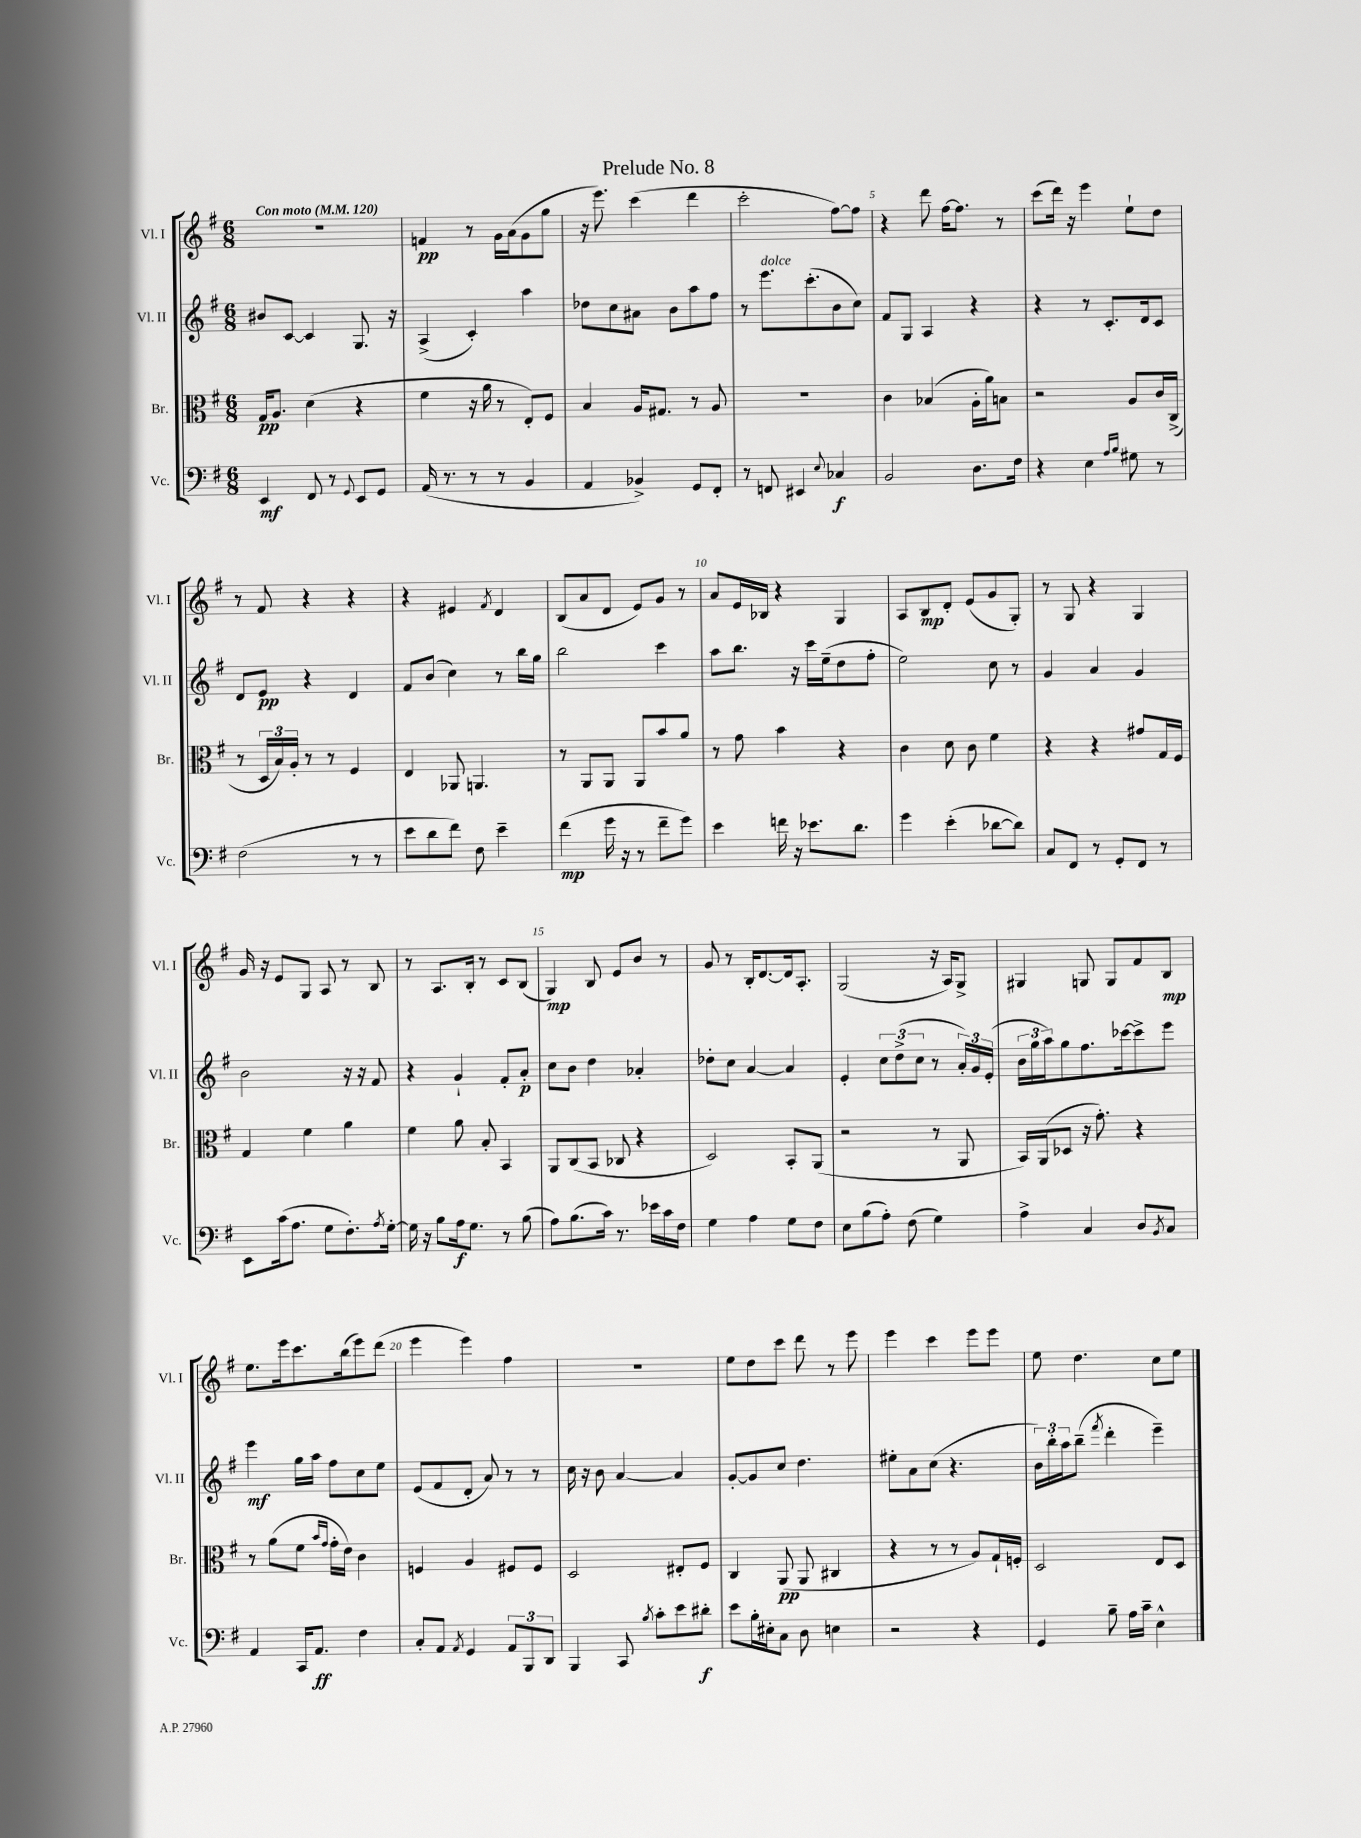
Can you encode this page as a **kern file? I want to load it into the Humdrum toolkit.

**kern	**dynam	**kern	**dynam	**kern	**dynam	**kern	**dynam
*part4	*part4	*part3	*part3	*part2	*part2	*part1	*part1
*staff4	*staff4	*staff3	*staff3	*staff2	*staff2	*staff1	*staff1
*I"Vc.	*	*I"Br.	*	*I"Vl. II	*	*I"Vl. I	*
*I'Vc.	*	*I'Br.	*	*I'Vl. II	*	*I'Vl. I	*
*clefF4	*	*clefC3	*	*clefG2	*	*clefG2	*
*k[f#]	*	*k[f#]	*	*k[f#]	*	*k[f#]	*
*M6/8	*	*M6/8	*	*M6/8	*	*M6/8	*
*MM120	*	*MM120	*	*MM120	*	*MM120	*
=1	=1	=1	=1	=1	=1	=1	=1
!	!	!	!	!	!	!LO:TX:a:B:t=Con moto	!
4EE/	mf	16G/KL	pp	8b#X/L	.	2.r	.
.	.	8.A/J	.	.	.	.	.
.	.	.	.	[8c/J	.	.	.
8FF#/	.	(4d\	.	4c/]	.	.	.
8r	.	.	.	.	.	.	.
8qqGG/	.	.	.	.	.	.	.
8EE/L	.	4r	.	8.G/	.	.	.
8GG/J	.	.	.	.	.	.	.
.	.	.	.	16r	.	.	.
=2	=2	=2	=2	=2	=2	=2	=2
(16AA/	.	4f#\	.	(4A^/	.	4fn/	pp
8.r	.	.	.	.	.	.	.
8r	.	16r	.	4c'/)	.	8r	.
.	.	16a\	.	.	.	.	.
8r	.	8r	.	.	.	16g\LL	.
.	.	.	.	.	.	(16a\J	.
4BB/	.	8E'/L)	.	4aa\	.	8g\	.
.	.	8F#/J	.	.	.	8gg\J	.
=3	=3	=3	=3	=3	=3	=3	=3
4AA/	.	4B/	.	8dd-X\L	.	16r	.
.	.	.	.	.	.	8.eee\)	.
.	.	.	.	8cc\	.	.	.
4BB-X^/)	.	16A/KL	.	8a#X\J	.	(4ccc\	.
.	.	8.G#X/J	.	.	.	.	.
.	.	.	.	8b\L	.	.	.
8GG/L	.	8r	.	8aa\	.	4ddd\	.
8FF#'/J	.	8A/	.	8ff#\J	.	.	.
=4	=4	=4	=4	=4	=4	=4	=4
8r	.	2.r	.	8r	.	2ccc'\	.
!	!	!	!	!LO:TX:a:i:t=dolce	!	!	!
8FFn/	.	.	.	8.eee\L	.	.	.
4EE#X/	.	.	.	.	.	.	.
.	.	.	.	(8.ccc'\	.	.	.
8qqE/	.	.	.	.	.	.	.
4C-X/	f	.	.	8b\	.	[8ff#\L)	.
.	.	.	.	8cc\J)	.	8ff#\J]	.
=5	=5	=5	=5	=5	=5	=5	=5
2BB/	.	4c\	.	8f#/L	.	4r	.
.	.	.	.	8G/J	.	.	.
.	.	(4B-X/	.	4A/	.	8ddd\	.
.	.	.	.	.	.	[16ff#\KL	.
.	.	.	.	.	.	8.ff#\J]	.
8.D\L	.	16A'\LL	.	4r	.	.	.
.	.	16a\J)	.	.	.	.	.
.	.	8Bn\J	.	.	.	8r	.
16F#\Jk	.	.	.	.	.	.	.
=6	=6	=6	=6	=6	=6	=6	=6
4r	.	2r	.	4r	.	(8ccc\L	.
.	.	.	.	.	.	16ddd\Jk)	.
.	.	.	.	.	.	16r	.
4E\	.	.	.	8r	.	4eee\	.
.	.	.	.	8.c'/L	.	.	.
16qqA/LL	.	.	.	.	.	.	.
16qqB/JJ	.	.	.	.	.	.	.
8G#X\	.	8A/L	.	.	.	8ee`\L	.
.	.	.	.	16d/k	.	.	.
8r	.	16c/L	.	8c/J	.	8dd\J	.
.	.	(16C^/JJ	.	.	.	.	.
!!LO:LB:g=z
=7	=7	=7	=7	=7	=7	=7	=7
(2F#\	.	8r	.	8d/L	.	8r	.
.	.	24D/LL	.	8e/J	pp	8f#/	.
.	.	24B/)	.	.	.	.	.
.	.	24A'/JJ	.	.	.	.	.
.	.	8r	.	4r	.	4r	.
.	.	8r	.	.	.	.	.
8r	.	4F#/	.	4d/	.	4r	.
8r	.	.	.	.	.	.	.
=8	=8	=8	=8	=8	=8	=8	=8
8e\L	.	4E/	.	8f#/L	.	4r	.
8d\	.	.	.	(8b/J	.	.	.
8f#\J)	.	8AA-X/	.	4cc\)	.	4e#X/	.
8F#\	.	4.AAn/	.	.	.	.	.
.	.	.	.	.	.	8qf#/	.
4e~\	.	.	.	8r	.	4d/	.
.	.	.	.	16bb\LL	.	.	.
.	.	.	.	16gg\JJ	.	.	.
=9	=9	=9	=9	=9	=9	=9	=9
(4f#\	mp	8r	.	2bb\	.	(8B/L	.
.	.	8AA/L	.	.	.	8a/	.
16g\	.	8AA/J	.	.	.	8d/J	.
16r	.	.	.	.	.	.	.
8r	.	8AA/L	.	.	.	8e/L)	.
8f#~\L	.	8b/	.	4ccc\	.	8g/J	.
8g\J)	.	8a/J	.	.	.	8r	.
=10	=10	=10	=10	=10	=10	=10	=10
4e\	.	8r	.	8aa\L	.	8a/L	.
.	.	8g\	.	8.bb\J	.	16e/L	.
.	.	.	.	.	.	16B-X/JJ	.
16fn\	.	4b\	.	.	.	4r	.
16r	.	.	.	16r	.	.	.
8.e-X\L	.	.	.	16ccc\LL	.	.	.
.	.	.	.	(16ee~\J	.	.	.
.	.	4r	.	8dd\	.	4G/	.
8.d\J	.	.	.	.	.	.	.
.	.	.	.	8ff#'\J	.	.	.
=11	=11	=11	=11	=11	=11	=11	=11
4g\	.	4c\	.	2ee\)	.	8A/L	.
.	.	.	.	.	.	8B/	mp
(4e'\	.	8d\	.	.	.	8d'/J	.
.	.	8c\	.	.	.	(8e/L	.
[8d-X\L	.	4f#\	.	8cc\	.	8g/	.
8d-\J])	.	.	.	8r	.	8G'/J)	.
=12	=12	=12	=12	=12	=12	=12	=12
8C/L	.	4r	.	4g/	.	8r	.
8FF#/J	.	.	.	.	.	8G/	.
8r	.	4r	.	4a/	.	4r	.
8GG'/L	.	.	.	.	.	.	.
8FF#/J	.	8g#X/L	.	4g/	.	4G/	.
8r	.	16G/L	.	.	.	.	.
.	.	16F#/JJ	.	.	.	.	.
!!LO:LB:g=z
=13	=13	=13	=13	=13	=13	=13	=13
8EE\L	.	4G/	.	2b\	.	16g/	.
.	.	.	.	.	.	16r	.
(16c\k	.	.	.	.	.	8e/L	.
8.A\J	.	.	.	.	.	.	.
.	.	4f#\	.	.	.	8G/J	.
8G\L	.	.	.	.	.	8A/	.
8.F#'\)	.	4a\	.	16r	.	8r	.
.	.	.	.	16r	.	.	.
.	.	.	.	8f#/	.	8B/	.
8qA/	.	.	.	.	.	.	.
[16G'\Jk	.	.	.	.	.	.	.
=14	=14	=14	=14	=14	=14	=14	=14
16G\]	.	4f#\	.	4r	.	8r	.
16r	.	.	.	.	.	.	.
8B\L	.	.	.	.	.	8.A/L	.
16A\k	f	8a\	.	4g`/	.	.	.
8.G\J	.	.	.	.	.	16B'/Jk	.
.	.	8B'/	.	.	.	8r	.
8r	.	4BB/	.	8f#'/L	.	8c/L	.
(8B\	.	.	.	8a'/J	p	(8B/J	.
=15	=15	=15	=15	=15	=15	=15	=15
8A\L)	.	8AA/L	.	8cc\L	.	4G/)	mp
(8.B\	.	(8C/	.	8b\J	.	.	.
.	.	8BB/J	.	4dd\	.	8B/	.
16c\Jk)	.	.	.	.	.	.	.
8.r	.	8C-X/	.	.	.	8e/L	.
.	.	4r	.	4a-X'/	.	8b/J	.
16e-X\LL	.	.	.	.	.	.	.
16c\	.	.	.	.	.	8r	.
16F#\JJ	.	.	.	.	.	.	.
=16	=16	=16	=16	=16	=16	=16	=16
4G\	.	2D/)	.	8dd-X'\L	.	8g/	.
.	.	.	.	8cc\J	.	8r	.
4A\	.	.	.	[4a/	.	16B'/KL	.
.	.	.	.	.	.	[8.d/	.
8G\L	.	8BB'/L	.	4a/]	.	16d/k]	.
.	.	.	.	.	.	8.A'/J	.
8F#\J	.	(8AA/J	.	.	.	.	.
=17	=17	=17	=17	=17	=17	=17	=17
8E\L	.	2r	.	4e'/	.	(2G/	.
(8B\	.	.	.	.	.	.	.
8A'\J)	.	.	.	12cc\L	.	.	.
.	.	.	.	(12dd^\	.	.	.
(8F#\	.	.	.	.	.	.	.
.	.	.	.	12cc\J	.	.	.
4G\)	.	8r	.	8r	.	16r	.
.	.	.	.	.	.	16A/KL)	.
.	.	8AA/	.	24a'/LL)	.	8G^/J	.
.	.	.	.	24g/	.	.	.
.	.	.	.	(24e'/JJ	.	.	.
=18	=18	=18	=18	=18	=18	=18	=18
4A^\	.	16BB/LL)	.	24b\LL	.	4G#X/	.
.	.	.	.	24gg\	.	.	.
.	.	(16AA/J	.	.	.	.	.
.	.	.	.	24aa\J)	.	.	.
.	.	8D-X/J	.	8gg\	.	.	.
4C/	.	16r	.	8.ff#\	.	8Gn/	.
.	.	8.g'\)	.	.	.	.	.
.	.	.	.	.	.	8G/L	.
.	.	.	.	[16ccc-X\k	.	.	.
8D/L	.	4r	.	8ccc-^\]	.	8f#/	.
8qBB/	.	.	.	.	.	.	.
8C/J	.	.	.	8eee\J	.	8B/J	mp
!!LO:LB:g=z
=19	=19	=19	=19	=19	=19	=19	=19
4AA/	.	8r	.	4eee\	mf	8.ee\L	.
.	.	(8a\L	.	.	.	.	.
.	.	.	.	.	.	16eee\k	.
16CC/KL	.	8f#\J	.	16gg\LL	.	8.ccc\	.
8.AA/J	ff	.	.	16aa\JJ	.	.	.
.	.	16qqb/LL	.	.	.	.	.
.	.	16qqg/JJ	.	.	.	.	.
.	.	16g'\LL	.	8ff#\L	.	.	.
.	.	16e\JJ)	.	.	.	(16bb\k	.
4F#\	.	4c\	.	8cc\	.	8eee\)	.
.	.	.	.	8ee\J	.	(8ddd\J	.
=20	=20	=20	=20	=20	=20	=20	=20
8C'/L	.	4Fn/	.	(8e/L	.	4eee\	.
8AA/J	.	.	.	8f#/	.	.	.
8qAA/	.	.	.	.	.	.	.
4GG/	.	4A/	.	8d'/J	.	4eee\)	.
.	.	.	.	8a/)	.	.	.
12AA/L	.	8F#X/L	.	8r	.	4ff#\	.
12BBB/	.	.	.	.	.	.	.
.	.	8F#/J	.	8r	.	.	.
12DD/J	.	.	.	.	.	.	.
=21	=21	=21	=21	=21	=21	=21	=21
4BBB/	.	2D/	.	16cc\	.	2.r	.
.	.	.	.	16r	.	.	.
.	.	.	.	8b\	.	.	.
8CC/	.	.	.	[4a/	.	.	.
8qB/	.	.	.	.	.	.	.
8c'\L	.	.	.	.	.	.	.
8e\	.	8E#X'/L	.	4a/]	.	.	.
8d#X'\J	f	8F#/J	.	.	.	.	.
=22	=22	=22	=22	=22	=22	=22	=22
8e\L	.	4C/	.	[8g'/L	.	8ee\L	.
16B'\L	.	.	.	8g/]	.	8dd\	.
16E#X'\J	.	.	.	.	.	.	.
8C\J	.	(8AA/	pp	8cc/J	.	8ccc\J	.
8D\	.	8AA/	.	4.dd\	.	8ddd\	.
4En\	.	4C#X/	.	.	.	8r	.
.	.	.	.	.	.	8eee\	.
=23	=23	=23	=23	=23	=23	=23	=23
2r	.	4r	.	8ee#X'\L	.	4eee\	.
.	.	.	.	8a\	.	.	.
.	.	8r	.	(8cc\J	.	4ccc\	.
.	.	8r	.	4.r	.	.	.
4r	.	8A/L)	.	.	.	8eee\L	.
.	.	16G`/L	.	.	.	8eee\J	.
.	.	16Fn'/JJ	.	.	.	.	.
=24	=24	=24	=24	=24	=24	=24	=24
4GG/	.	2D/	.	24b\LL)	.	8ee\	.
.	.	.	.	24bb'\	.	.	.
.	.	.	.	24aa\J	.	.	.
.	.	.	.	(8bb~\J	.	4.dd\	.
.	.	.	.	8qfff#/	.	.	.
8B~\	.	.	.	4ddd'\	.	.	.
16A\LL	.	.	.	.	.	.	.
16c~\JJ	.	.	.	.	.	.	.
4E^^\	.	8E/L	.	4eee~\)	.	8cc\L	.
.	.	8D/J	.	.	.	8ee\J	.
==	==	==	==	==	==	==	==
*-	*-	*-	*-	*-	*-	*-	*-
